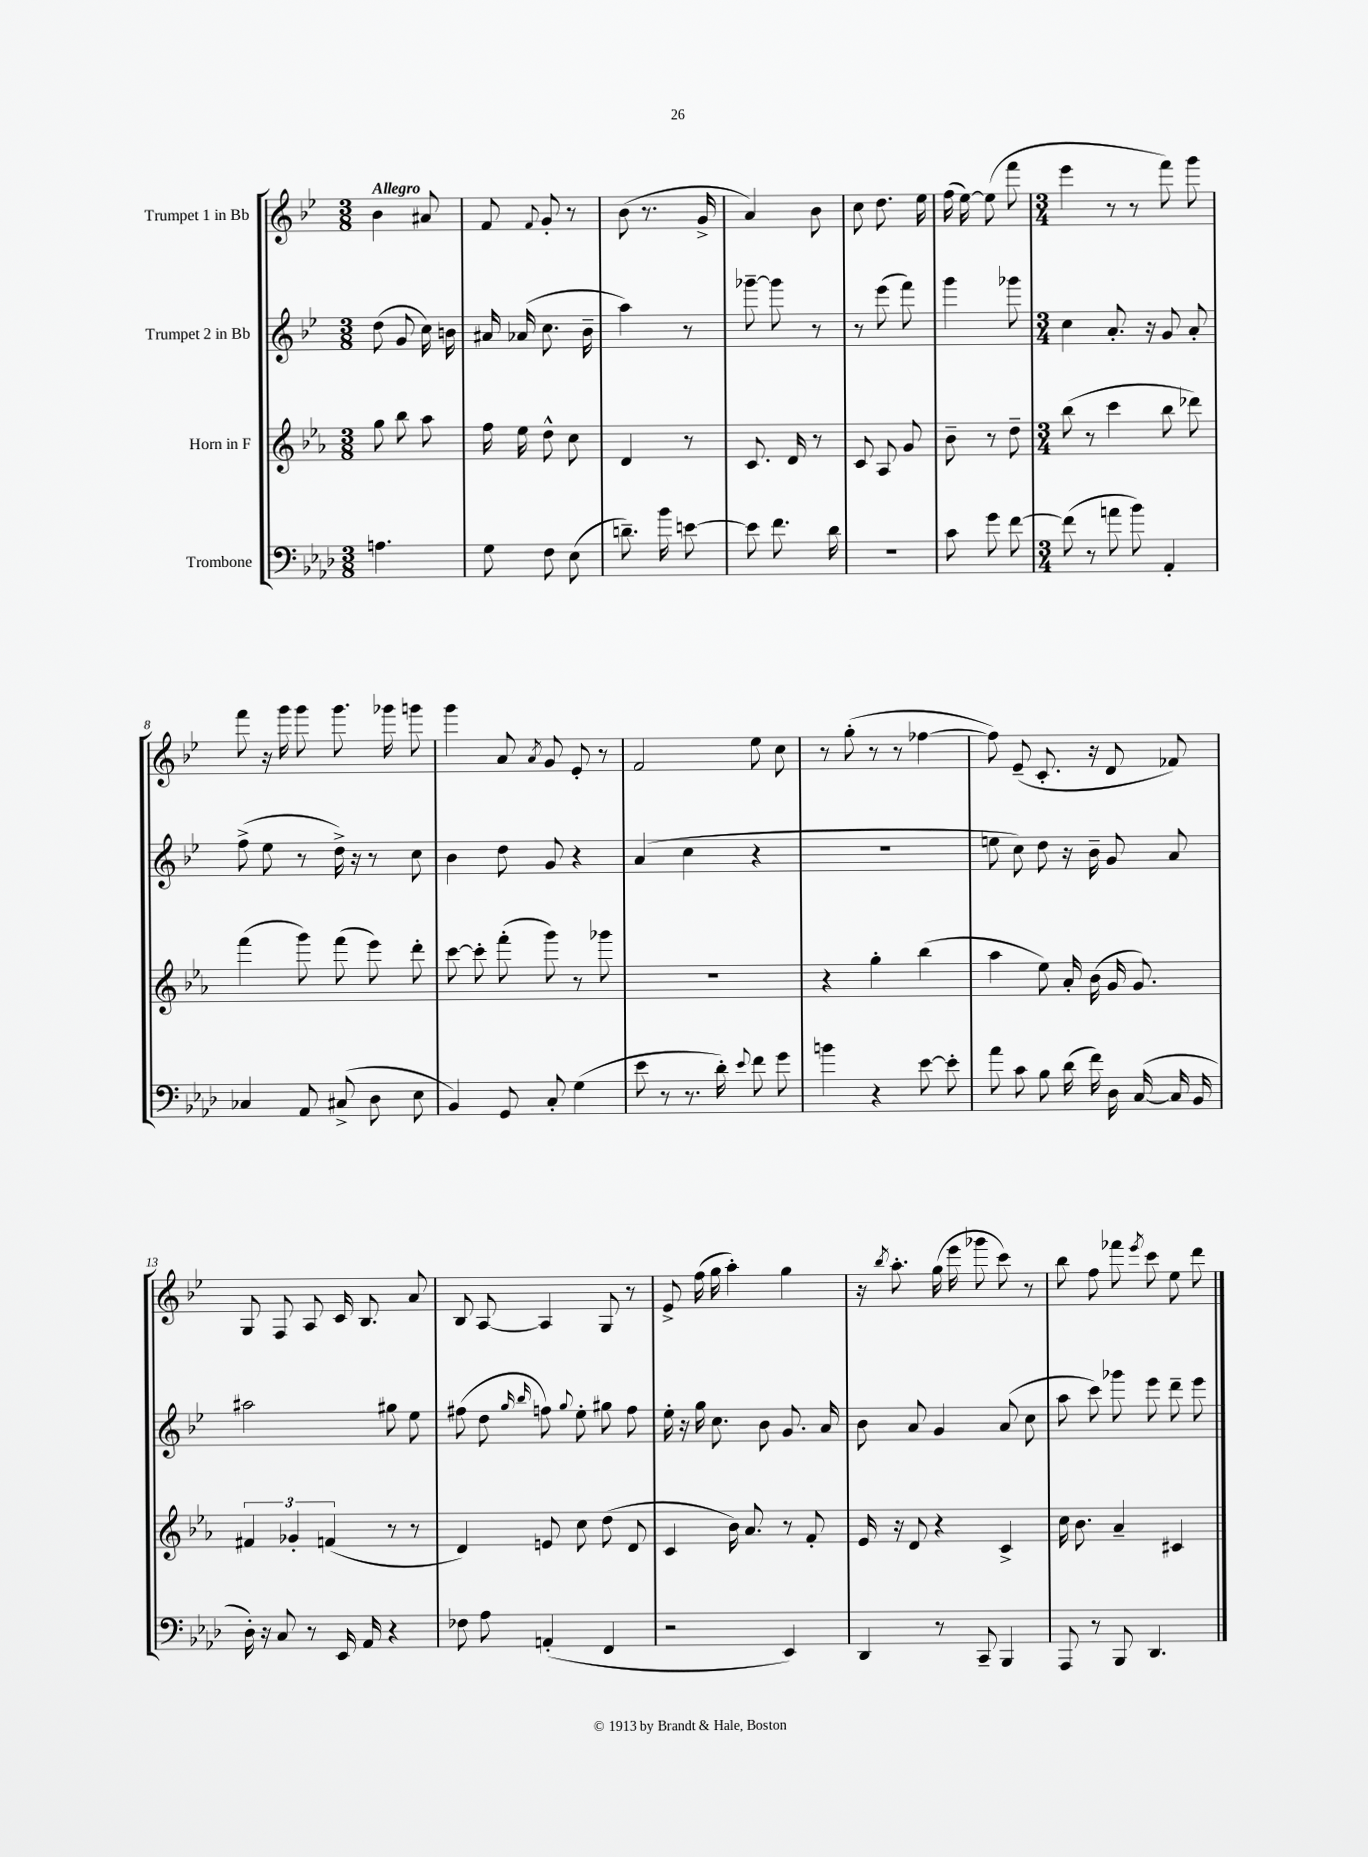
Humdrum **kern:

**kern	**kern	**kern	**kern
*part4	*part3	*part2	*part1
*staff4	*staff3	*staff2	*staff1
*I"Trombone	*I"Horn in F	*I"Trumpet 2 in Bb	*I"Trumpet 1 in Bb
*clefF4	*clefG2	*clefG2	*clefG2
*k[b-e-a-d-]	*k[b-e-a-]	*k[b-e-]	*k[b-e-]
*M3/8	*M3/8	*M3/8	*M3/8
=1	=1	=1	=1
!	!	!	!LO:TX:a:B:t=Allegro
4.An\	8gg\	(8dd\	4b-\
.	8bb-\	8g/	.
.	8aa-\	16cc\)	8a#X/
.	.	16bn\	.
=2	=2	=2	=2
8G\	16ff\	16a#X/	8f/
.	16ee-\	(16a-X/	.
.	.	.	8qqf/
8F\	8dd^^\	8.cc\	8g'/
(8E-\	8cc\	.	8r
.	.	16b-~\	.
=3	=3	=3	=3
8.dn~\)	4d/	4aa\)	(8b-\
.	.	.	8.r
16b-\	.	.	.
[8en\	8r	8r	.
.	.	.	16g^/
=4	=4	=4	=4
8e\]	8.c/	[8ggg-X~\	4a/)
8.f\	.	8ggg-\]	.
.	16d/	.	.
.	8r	8r	8b-\
16d-\	.	.	.
=5	=5	=5	=5
4.r	8c/	8r	8cc\
.	8A-/	(8eee-\	8.dd\
.	8g/	8fff\)	.
.	.	.	16ee-\
=6	=6	=6	=6
8c\	8b-~\	4ggg\	(16ff\
.	.	.	[16ee-\)
8g\	8r	.	(8ee-\]
[8f\	8dd~\	8ggg-X\	8fff\
=7	=7	=7	=7
*M3/4	*M3/4	*M3/4	*M3/4
(8f\]	(8bb-\	4cc\	4eee-\
8r	8r	.	.
8an\	4ccc\	8.a'/	8r
8b-\)	.	.	8r
.	.	16r	.
4AA-'/	8bb-\	8g/	8fff\)
.	8ddd-X\)	8a'/	8ggg\
!!LO:LB:g=z
=8	=8	=8	=8
4C-X/	(4fff\	(8ff^\	8fff\
.	.	8ee-\	16r
.	.	.	16ggg\
8AA-/	8ggg\)	8r	8ggg\
(8C#X^/	(8fff\	16dd^\)	8.ggg\
.	.	16r	.
8D-\	8eee-\)	8r	.
.	.	.	16ggg-X\
8E-\	8ddd'\	8cc\	8gggn\
=9	=9	=9	=9
4BB-/)	[8ccc\	4b-\	4ggg\
.	8ccc'\]	.	.
8GG/	(8fff'\	8dd\	8a/
.	.	.	8qa/
8C'/	8ggg\)	8g/	8g/
(4G\	8r	4r	8e-'/
.	8ggg-X\	.	8r
=10	=10	=10	=10
8e-\	2.r	(4a/	2f/
8r	.	.	.
8.r	.	4cc\	.
16d-'\)	.	.	.
8qqe-/	.	.	.
8f\	.	4r	8ee-\
8g\	.	.	8cc\
=11	=11	=11	=11
4bn\	4r	2.r	8r
.	.	.	(8gg'\
4r	4gg'\	.	8r
.	.	.	8r
[8e-\	(4bb-\	.	[4ff-X\
8e-'\]	.	.	.
=12	=12	=12	=12
8a-\	4aa-\	8een\	8ff-\])
8c\	.	8cc\)	(8e-~/
8B-\	8ee-\)	8dd\	8.c'/
(16d-\	16a-'/	16r	.
16f\)	(16b-\	16b-~\	16r
16D-\	16g/	8g/	8d/
([16C/	8.g/)	.	.
16C/]	.	8a/	8f-X/)
16BB-/	.	.	.
!!LO:LB:g=z
=13	=13	=13	=13
16D-'\)	6f#X/	2aa#X\	8G/
16r	.	.	.
8C/	.	.	8F/
.	6g-X'/	.	.
8r	.	.	8A/
.	(6fn/	.	.
16EE-/	.	.	16c/
16AA-/	.	.	8.B-/
4r	8r	8gg#X\	.
.	8r	8ee-\	8a/
=14	=14	=14	=14
8F-X\	4d/)	(8ff#X\	8B-/
8A-\	.	8dd\	[8A/
.	.	16qqgg/	.
.	.	16qqbb-/	.
(4AAn'/	8en/	8ffn\)	4A/]
.	.	8qqgg/	.
.	8cc\	8ee-'\	.
4FF/	(8dd\	8gg#X\	8G/
.	8d/	8ff\	8r
=15	=15	=15	=15
2r	4c/	16ee-'\	8e-^/
.	.	16r	.
.	.	16gg\	(16ff\
.	.	8.cc\	16gg\
.	16b-\)	.	4aa'\)
.	8.a-/	.	.
.	.	8b-\	.
4EE-/)	8r	8.g/	4gg\
.	8f'/	.	.
.	.	16a/	.
=16	=16	=16	=16
4DD-/	16e-/	8b-\	16r
.	.	.	8qbb-/
.	16r	.	8.aa'\
.	8d/	8a/	.
8r	4r	4g/	(16gg\
.	.	.	16eee-\
8CC~/	.	.	8ggg-X\
4BBB-/	4c^/	(8a/	8ccc\)
.	.	8cc\	8r
=17	=17	=17	=17
8AAA-/	16cc\	8aa\	8bb-\
.	8.b-\	.	.
8r	.	8ccc\)	8ff\
8BBB-/	4a-~/	8ggg-X\	8fff-X\
.	.	.	8qeee-/
4.DD-/	.	8eee-\	8ccc\
.	4c#X/	8ddd~\	8ee-\
.	.	8eee-\	8ddd\
==	==	==	==
*-	*-	*-	*-
